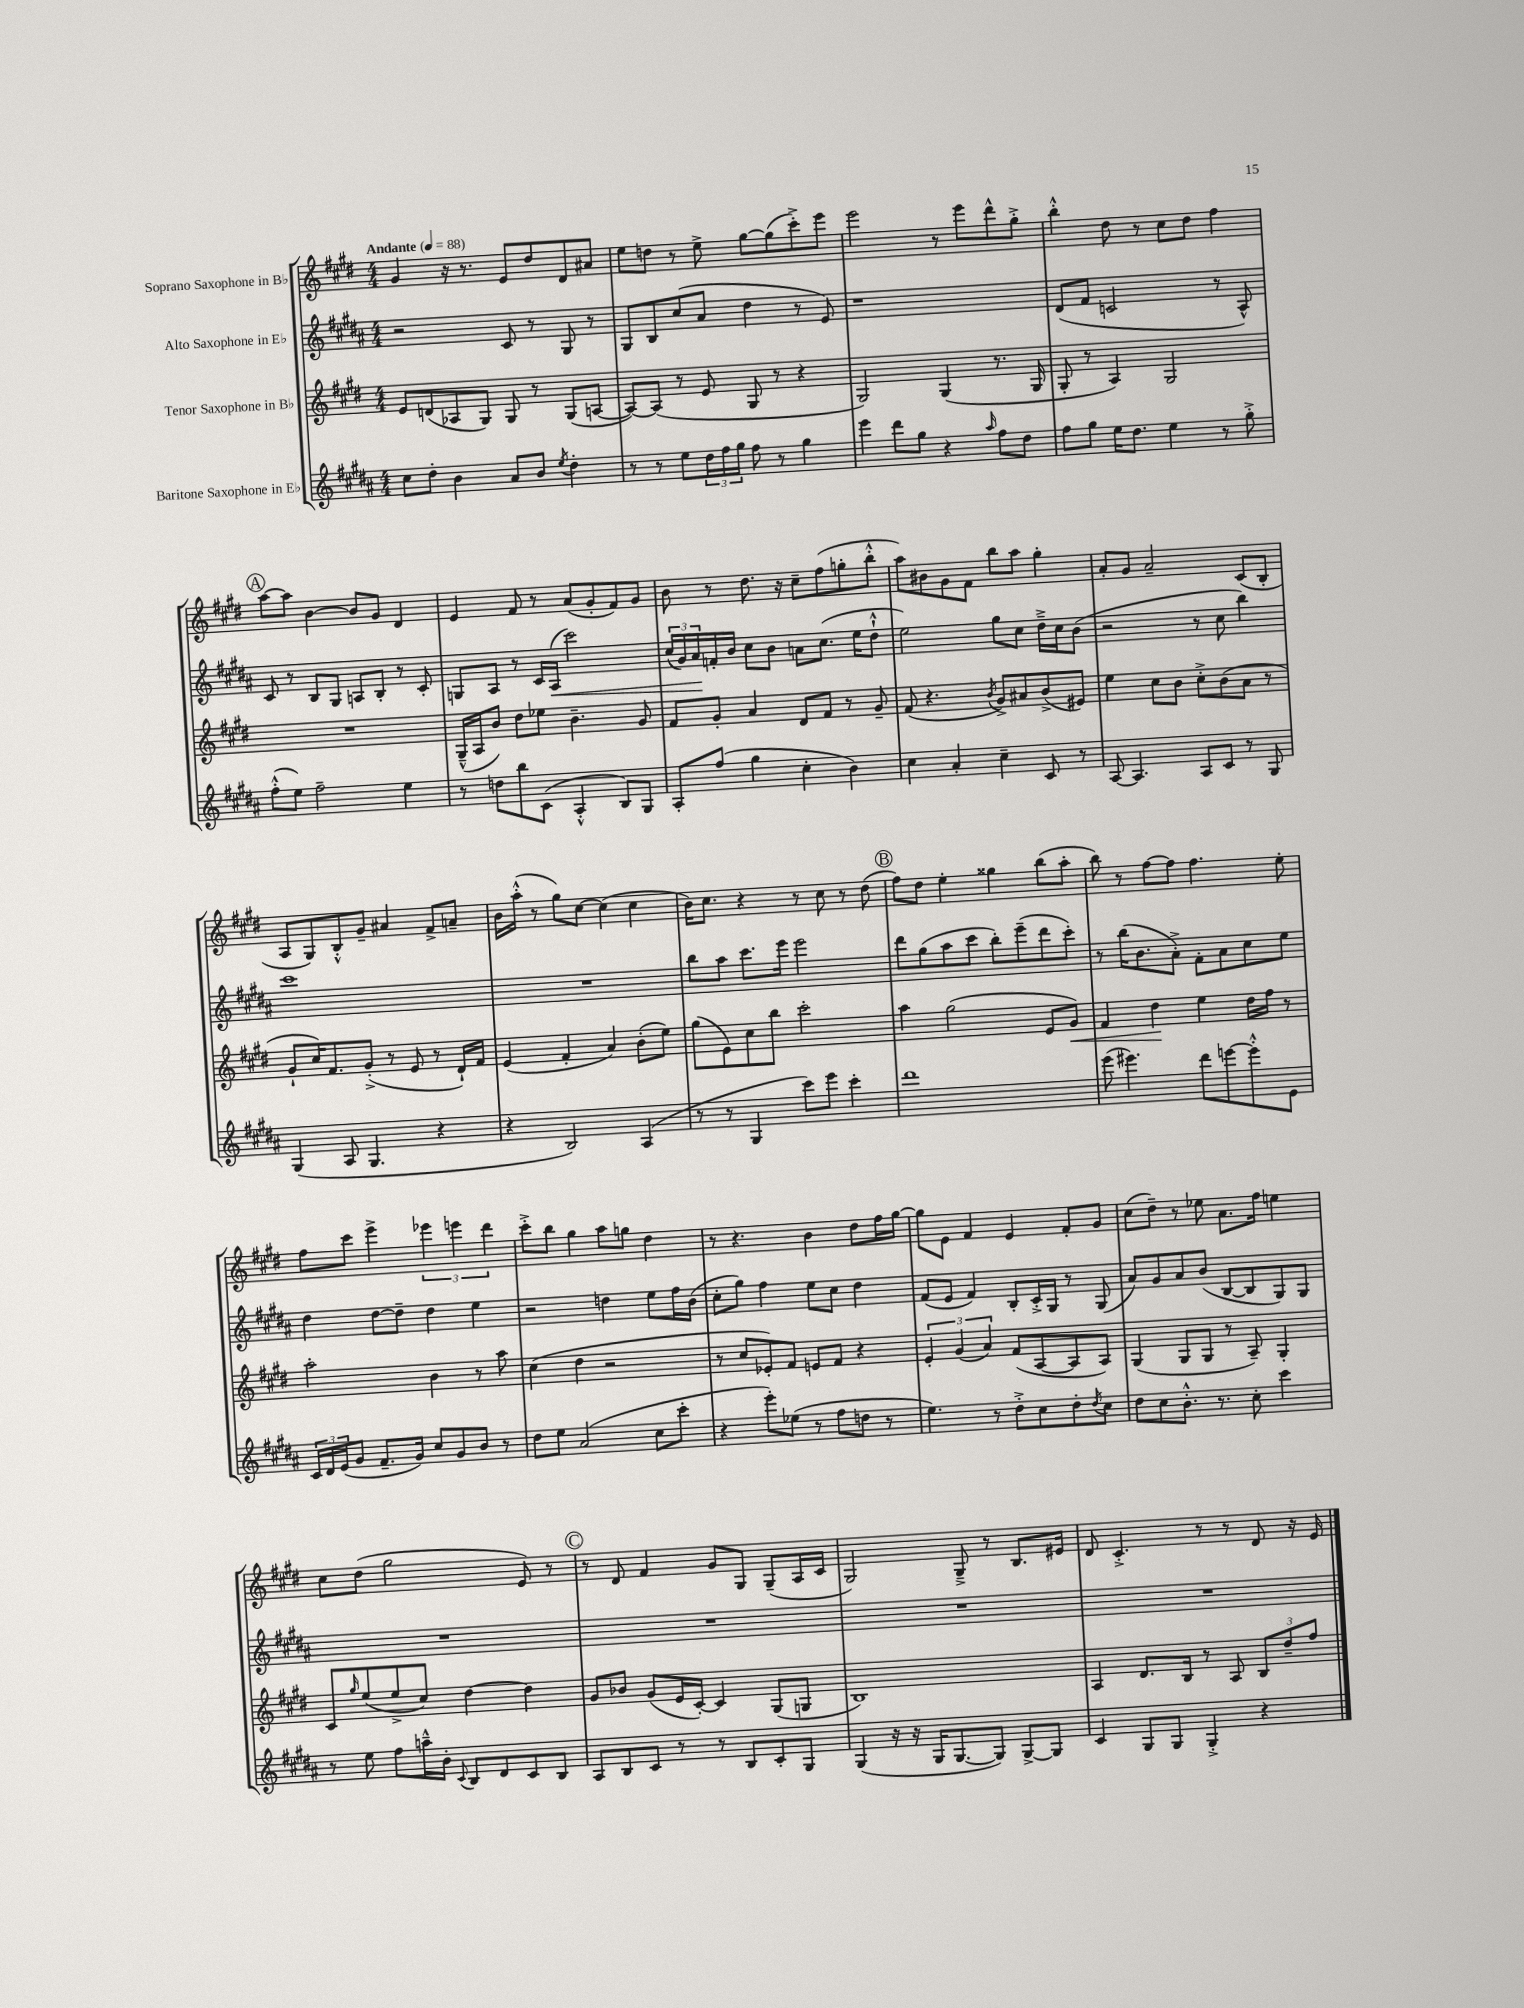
<<
\new StaffGroup <<
\new Staff = "s0" \with { instrumentName = "Soprano Saxophone in Bb" } {
    \clef treble \key e \major \numericTimeSignature \time 4/4 \tempo "Andante" 4 = 88
    gis'4 r16 r8. e'8 dis''8 dis'8 ais'8 |
    e''8 d''8 r8 e''8-> gis''8~ gis''8( cis'''8-.->) e'''8 |
    e'''2 r8 e'''8 dis'''8-^ gis''8-.-> |
    b''4-.-^ dis''8 r8 cis''8 dis''8 fis''4 |
    \mark \markup { \circle "A" } a''8~ a''8 b'4~ b'8 gis'8 dis'4 |
    e'4 fis'8 r8 a'8( gis'8-. fis'8) gis'8 |
    b'8 r8 dis''8. r16 cis''8-- fis''8( g''8-. b''8-.-^ |
    a''8) bis'8 gis'8 fis'8 b''8 a''8 gis''4-. |
    a'8-. gis'8 a'2-- cis'8( b8-. |
    a8 gis8) b8-.-^ gis'8-- ais'4 fis'8-> a'8-- |
    b'16 a''16-.-^( r8 gis''8) cis''8~ cis''4( cis''4 |
    b'16) cis''8. r4 r8 cis''8 r8 dis''8( |
    \mark \markup { \circle "B" } fis''8) dis''8 e''4-. gisis''4 b''8( a''8-. |
    b''8) r8 fis''8~ fis''8 fis''4. e''8-. |
    fis''8 cis'''8 e'''4-> \tuplet 3/2 { ees'''4 e'''4 dis'''4 } |
    cis'''8-.-> b''8 gis''4 a''8 g''8 dis''4 |
    r8 r4. b'4 dis''8 fis''16 gis''16~ |
    gis''8 e'8 fis'4 e'4 fis'8-. gis'8 |
    cis''8( dis''8--) r8 ees''8 a'8. fis''16 e''4 |
    cis''8 dis''8( gis''2 e'8) r8 |
    \mark \markup { \circle "C" } r8 dis'8 fis'4 gis'8 gis8 gis8--( a16 cis'16 |
    gis2) gis8---> r8 b8. eis'16 |
    dis'8 cis'4.-.-> r8 r8 dis'8 r16 e'16 \bar "|." |
}
\new Staff = "s1" \with { instrumentName = "Alto Saxophone in Eb" } {
    \clef treble \key b \major \numericTimeSignature \time 4/4
    r2 cis'8 r8 gis8 r8 |
    gis8 b8 cis''8( ais'8 dis''4 r8 e'8) |
    r1 |
    dis'8( fis'8 c'2 r8 ais8-^) |
    \mark \markup { \circle "A" } cis'8 r8 b8 gis8 a8 b8-. r8 cis'8-. |
    g8 ais8 r8 cis'16 ais16\<( cis'''2) |
    \tuplet 3/2 { cis''16( gis'16) ais'16\! } f'16-. b'16 cis''8 b'8 a'8 cis''8.( e''16 dis''8-!-^ |
    e''2) gis''8 cis''8 dis''16---> cis''16 b'8( |
    r2 r8 cis''8 b''4) |
    cis'''1 |
    R1 |
    b''8 ais''8 cis'''8. e'''16 e'''2 |
    \mark \markup { \circle "B" } dis'''8 gis''8( ais''8 cis'''8 b''8-.) e'''8--( dis'''8 cis'''8-.) |
    r8 b''16( b'8. ais'8-.->) fis'8-. ais'8 cis''8 e''8 |
    dis''4 dis''8~ dis''8-- dis''4 e''4 |
    r2 d''4 e''8 fis''16 b'16( |
    cis''8-. gis''8) fis''4 e''8 cis''8 dis''4 |
    fis'8( e'8 fis'4) b8-. cis'16-.-> gis16 r8 gis8( |
    ais'8) gis'8 ais'8 b'8( b8~ b8 gis8) gis8 |
    R1 |
    \mark \markup { \circle "C" } R1 |
    R1 |
    R1 \bar "|." |
}
\new Staff = "s2" \with { instrumentName = "Tenor Saxophone in Bb" } {
    \clef treble \key e \major \numericTimeSignature \time 4/4
    e'8 d'8( aes8 gis8) gis8 r8 gis8( a8~ |
    a8~) a8( r8 e'8 gis8 r8 r4 |
    gis2) gis4( r8. gis16 |
    gis8-. r8 a4) gis2 |
    \mark \markup { \circle "A" } R1 |
    gis16---^( a16 b'8) dis''8 ees''8 b'4.-- gis'8 |
    fis'8 gis'8-. a'4 dis'8 fis'8 r8 gis'8-- |
    fis'8( r4. \acciaccatura { b'8 } gis'8->) ais'8 b'8->( eis'8) |
    e''4 cis''8 b'8 cis''8-.-> b'8( a'8 r8 |
    gis'8-! cis''16) fis'8. gis'8-.->( r8 e'8 r8 dis'16-!) fis'16 |
    e'4( fis'4-. a'4) b'8-.( e''8) |
    gis''8( e'8) cis''8 b''8 cis'''2-. |
    \mark \markup { \circle "B" } a''4 gis''2( e'8 gis'8\<) |
    fis'4 dis''4\! e''4 dis''16 fis''16 r8 |
    a''2-. b'4 r8 a''8 |
    cis''4( dis''4 r2 |
    r8 cis''8 ees'8-.) fis'8 e'8 fis'8 r4 |
    \tuplet 3/2 { e'4-. gis'4( a'4) } fis'8( a8~ a8 a8) |
    gis4( gis8 gis8 r8 a8--) gis4-. |
    cis'8 \grace { gis''16 } e''8( e''8-> cis''8) dis''4~ dis''4 |
    \mark \markup { \circle "C" } gis'8 bes'8 gis'8( e'16 cis'16~-.) cis'4 gis8( g8 |
    b1) |
    a4 dis'8. b16 r8 a8 \tuplet 3/2 { b8 dis''8-- fis''8 } \bar "|." |
}
\new Staff = "s3" \with { instrumentName = "Baritone Saxophone in Eb" } {
    \clef treble \key b \major \numericTimeSignature \time 4/4
    cis''8 dis''8-. b'4 ais'8 b'8 \acciaccatura { e''8 } dis''4-. |
    r8 r8 e''8 \tuplet 3/2 { dis''16 fis''16 gis''16 } fis''8 r8 gis''4 |
    e'''4 dis'''8 gis''8 r4 \grace { ais''16 } fis''8 dis''8 |
    fis''8 gis''8 e''16 dis''8. e''4 r8 gis''8-.-> |
    \mark \markup { \circle "A" } fis''8-.-^( e''8) fis''2-- e''4 |
    r8 d''8 b''8 cis'8( ais4-.-^ b8) gis8 |
    ais8-. fis''8( gis''4 cis''4-. b'4) |
    cis''4 ais'4-. cis''4-- cis'8 r8 |
    ais8~ ais4. ais8 cis'8 r8 gis8 |
    gis4( ais8 gis4. r4 |
    r4 b2) ais4( |
    r8 r8 gis4 cis'''8) e'''8 cis'''4-. |
    \mark \markup { \circle "B" } dis'''1 |
    e'''8( eis'''4.) dis'''8 e'''8~ e'''8-.-^ e'8 |
    \tuplet 3/2 { cis'16 dis'16 e'16( } gis'8 fis'8.-- gis'16) cis''8 gis'8 b'8 r8 |
    dis''8 e''8 ais'2( cis''8 cis'''8-. |
    r4 e'''8-.) ees''8( r8 fis''8 d''8 r8 |
    e''4.) r8 dis''8-.-> cis''8 dis''8-. \acciaccatura { dis''8 } cis''8 |
    dis''8 cis''8 b'8.-.-^ r8. cis''8-. cis'''4 |
    r8 e''8 fis''8 a''16---^ b'16-. \appoggiatura { cis'8 } b8 dis'8 cis'8 b8 |
    \mark \markup { \circle "C" } ais8 b8 cis'8 r8 r8 b8 cis'8-. gis8 |
    gis4( r16 r16 gis16 gis8.~ gis8) gis8~-> gis8 |
    cis'4 gis8 gis8 gis4-.-> r4 \bar "|." |
}
>>
>>
\layout { \context { \Score \remove "Bar_number_engraver" } }
